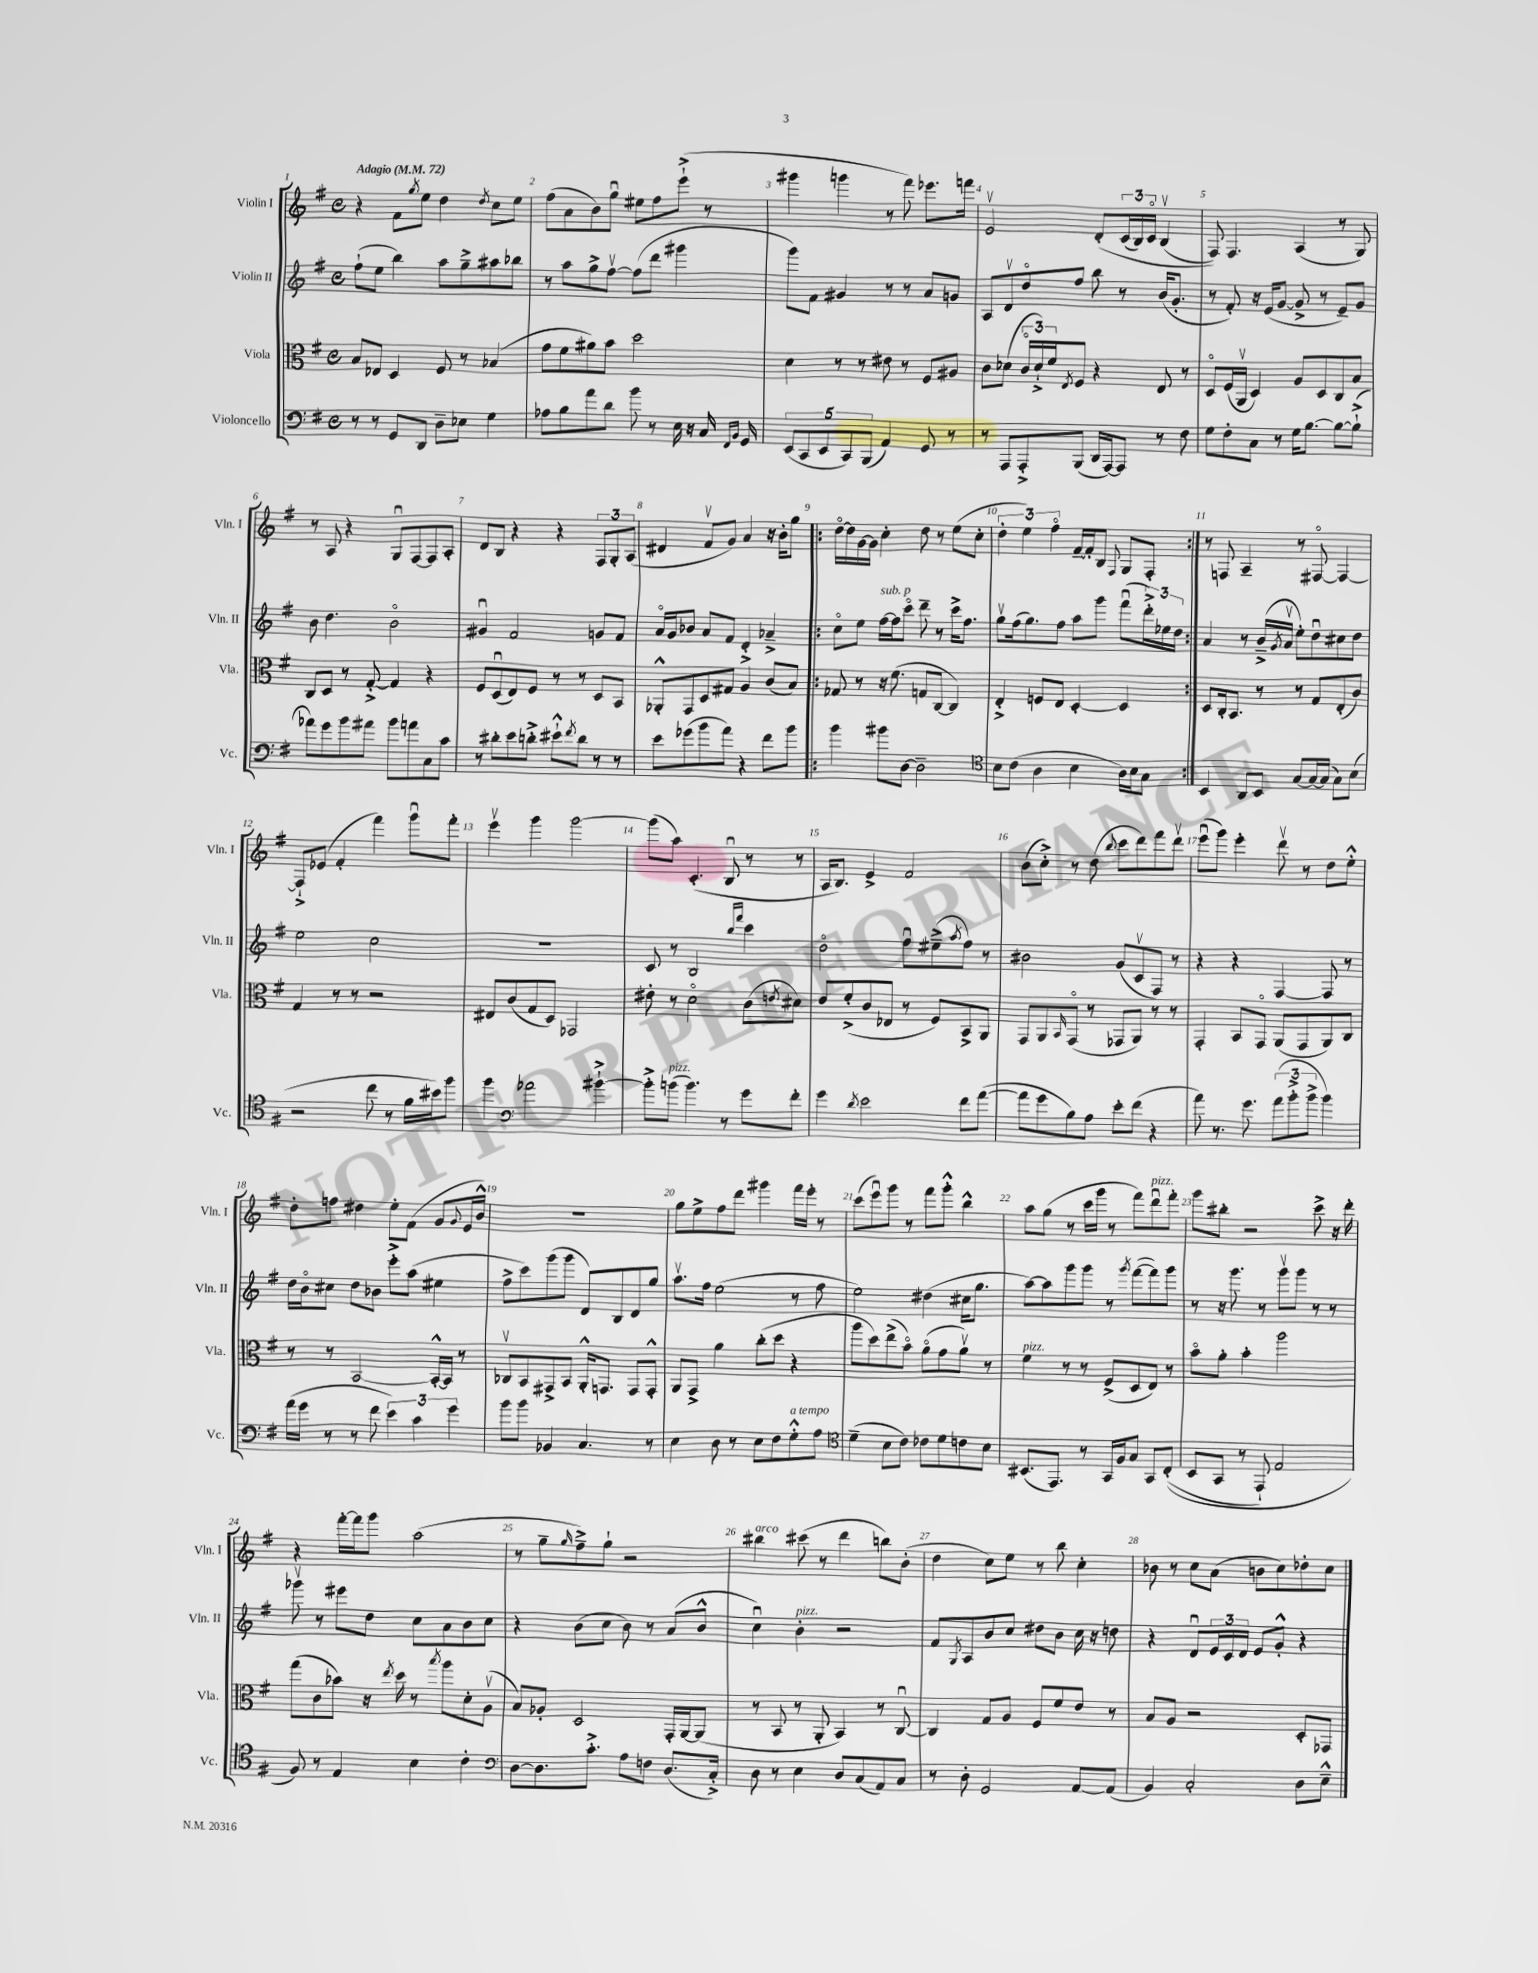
<<
\new StaffGroup <<
\new Staff = "s0" \with { instrumentName = "Violin I" shortInstrumentName = "Vln. I" } {
    \clef treble \key g \major \defaultTimeSignature \time 4/4 \tempo "Adagio" 4 = 72
    r4 fis'8 \acciaccatura { g''8 } e''8 d''4 \acciaccatura { d''8 } c''8 e''8 |
    fis''8( a'8 b'8) g''8\downbow eis''8 fis''8 e'''8-!->( r8 |
    gis'''4 g'''4 r8 fis'''8) ees'''8. f'''16 |
    e'2\upbow d'8-.\( \tuplet 3/2 { c'16( b16) c'16\flageolet } b4\upbow( |
    fis8)\) fis4. a4( r8 g8) |
    r8 a8 r4 g8\downbow fis8~ fis8 a8-. |
    d'8 b8 r4 r4 \tuplet 3/2 { fis8 g8-. a8( } |
    dis'4 fis'8\upbow g'8) a'4 r16 b'16-. g''8 |
    \repeat volta 2 { d''16~\flageolet d''16 g'16~ g'16 c''4-. d''8 r8 e''8( c''8-. |
    \tuplet 3/2 { d''4-. e''4) fis''4\flageolet } fis'16~-- fis'16-. b8 \appoggiatura { fis8 } g8 fis8-. | }
    r8 f8 a4-- r8 fis8~\flageolet fis4~ |
    fis8-!-> ees'8( fis'4-. fis'''4) g'''8\downbow fis'''8-. |
    e'''4\upbow g'''4 g'''2~ |
    g'''8( a''8) c'4.-.( b8\downbow r8 r8 |
    a16 b8.) e'4-> fis'2 |
    b'8( c''8-.->) r8 d''8( \appoggiatura { b''8 } c'''8 d'''8) fis'''8 d'''8\upbow |
    e'''8\downbow( g'''8) e'''4-. d'''8\upbow r8 d''8 e''8-.-^ |
    d''8-. f''8 dis''4 e''8-. fis'8( g'8 \appoggiatura { g'8 } e'16 b'16-^) |
    R1 |
    g''8 e''8-> fis''8 d'''8 gis'''4 fis'''16 e'''16-. r8 |
    c'''8( e'''8\downbow) g'''8 r8 fis'''8 g'''8-.-^ b''4-^ |
    a''8 g''8( r8 c'''16 g'''16 r8 fis'''8) d'''8\downbow^\markup { \italic "pizz." } fis'''8-. |
    g'''8 bis''8-. r2 c'''8-> r16 d'''16-. |
    r4 fis'''16~-. fis'''16 g'''8 a''2( |
    r8 g''8-- \grace { g''16 } fis''8--->) g''8-! r2 |
    bis''4^\markup { \italic "arco" } cis'''8( r8 d'''4 b''8) b'8-.( |
    d''4 c''8) e''8 r8 b''8 c''4-. |
    bes'8 r8 c''8 a'8( b'8 c''8) des''8-. c''8 \bar "|." |
}
\new Staff = "s1" \with { instrumentName = "Violin II" shortInstrumentName = "Vln. II" } {
    \clef treble \key g \major \defaultTimeSignature \time 4/4
    fis''8-!( e''8 b''4) a''8 g''8---> ais''8 bes''8 |
    r8 a''8 g''8-> fis''8~\upbow fis''8( d'''8 gis'''4 |
    g'''8) fis'8 gis'4 r8 r8 a'8 g'8 |
    a8 d'8\upbow d''8\flageolet fis''8 b''8 r8 b'16( g'8.-. |
    r8 fis'8-.) r16 e'16( g'8~ g'8-> r8 e'8--) g'8 |
    b'8 d''4. b'2\flageolet |
    gis'4\downbow fis'2 g'8 fis'8 |
    a'16\flageolet g'16 bes'8 a'8 fis'8 d'4-.-> aes'4---> |
    \repeat volta 2 { c''8\flageolet e''8 fis''16~^\markup { \italic "sub. p" } fis''16 c'''8\flageolet d'''8-- r8 c'''16-> fis''8. |
    g''8\upbow fis''16( g''8.) fis''8 a''8 g'''8 fis'''8\downbow( \tuplet 3/2 { d'''16-.->) ees''16 d''16 } | }
    a'4 r8 b'16--->( \acciaccatura { g'8 } a'16\upbow e''8-.) d''8\downbow cis''8 d''8 |
    e''2 c''2 |
    R1 |
    c'8 r8 b2 \grace { b''16 fis'''16 } c'''4 |
    d''2\flageolet fis''8\downbow eis''8--->( \acciaccatura { a''8 } fis''8) r8 |
    bis'2 g'8( c'8\upbow fis8) r8 |
    r4 r4 fis4~ fis8 r8 |
    d''16 b'16\flageolet cis''8 d''8 bes'8 e'''8-.-> a''8( eis''4 |
    fis''8-> c'''8) g'''8( g'''8 d'8) b8 d'8 g''8 |
    a''8.\upbow fis''16 e''2( r8 fis''8 |
    e''2) dis''4( cis''16 g''8. |
    a''8~) a''8 g'''8 g'''8 r8 \acciaccatura { g'''8 } fis'''8~( fis'''8) g'''8 |
    r8 r16 g'''8. r8 g'''8\upbow g'''8 r8 r8 |
    ges'''8\upbow r8 eis'''8 d''8 c''8 a'8 b'8 c''8 |
    r4 b'8( c''8 b'8) r8 a'8( b'8-^ |
    c''4\downbow) b'4-.^\markup { \italic "pizz." } r2 |
    fis'8 \acciaccatura { g8 } a8 b'8 c''8 dis''8 b'8 c''16 r16 d''8 |
    r4 d'8\downbow \tuplet 3/2 { e'16 c'16 d'16 } e'8 g'8-.-^ r4 \bar "|." |
}
\new Staff = "s2" \with { instrumentName = "Viola" shortInstrumentName = "Vla." } {
    \clef alto \key g \major \defaultTimeSignature \time 4/4
    b8 ees8 d4 fis8 r8 bes4( |
    g'8 fis'8 ais'8) b'8 d''2 |
    d'4 r8 r8 eis'8 r8 fis8 ais8 |
    c'8 des'8( \tuplet 3/2 { c'16\flageolet des'16-!->) fis'16 } \acciaccatura { e8 } fis8 r4 e8 r8 |
    d8\flageolet fis16( a,16\upbow d4) a8 d8 c8 b8 |
    c8 d8 r8 g8~-.-> g4 r4 |
    fis8 d8\downbow( e8) fis8 r8 r8 d8 b,8 |
    aes,8-.-^ g,8 d8 gis8 a4 c'8( b8) |
    \repeat volta 2 { ges8 r8 r16 fis'8.( g8 c8~ c4) |
    e4-.-> f8 e8 d4~-. d4 | }
    d8 c16-. b,8. r8 r8 g8 e8-.( c'8) |
    g4 r8 r8 r2 |
    eis8 c'8( g8 d8) ges,2 |
    eis'8-. r8 d'2\flageolet c'8( \acciaccatura { e'8 } dis'8) |
    e'8 fis'8-.->( c'8 ees8 r8 fis8) b,8-> a,8 |
    g,8 a,8 \grace { b,16 } g,8\flageolet( r8 ges,8 a,8) r8 r8 |
    g,4-. b,8 g,8\flageolet a,8( g,8 a,8) c8 |
    r8 r8 b,2~ b,16~-.-^ b,16 r8 |
    ces8\upbow b,8 gis,8-> b,8 a,16-.-^ g,8. g,8 g,8-.-^ |
    a,8 g,8-> a'4 c''8-.( d''8 r4 |
    a''8 d''8) e''8->( b'8\flageolet) a'8\flageolet( g'8 a'8\upbow) r8 |
    fis'4^\markup { \italic "pizz." } r8 r8 fis8->( d8 e8) r8 |
    b'8\flageolet a'8-. b'4-. a''2 |
    g''8( c'8 bes'8) r16 \acciaccatura { e''8 } d''16 r8 \acciaccatura { b''8 } a''8 d'8-. a8\upbow( |
    b8) aes8-. d2 g,16-. a,16~ a,8( |
    r8 b,8 r8 a,8-. b,4) r8 c8~\downbow |
    c4 g8 a8 fis8 fis'8 e'8 r8 |
    b8 a8 r2 d8-. ges,8 \bar "|." |
}
\new Staff = "s3" \with { instrumentName = "Violoncello" shortInstrumentName = "Vc." } {
    \clef bass \key g \major \defaultTimeSignature \time 4/4
    r8 r8 g,8 d,8 d8-- ees8 g4 |
    aes8 b8 a'8 d'8 b'8 r8 e16 r16 c16 \grace { fis,16 b,16 } g,16 |
    \tuplet 5/4 { e,8( c,8 e,8 c,8) b,,8( } a,4) g,8 r8 |
    r8 a,,8 a,,8-.-> b,,8( d,16 a,,16~) a,,8 r8 fis8 |
    g8 fis8-. c8 r8 g16 b8.~ b8~ b8-!->( |
    aes'8) g'8 b'8 ais'8 b'8 a'8 c8 c'8 |
    r8 dis'8-. e'8 d'8-.-> eis'8-!-^ \acciaccatura { fis'8 } d'8 r8 r8 |
    e'8 ges'8( b'8 a'8) r4 fis'8 b'8 |
    \repeat volta 2 { b'4 bis'8 d8~ d2-- |
    \clef tenor b8 c'8( a4 b4 a16) b16 g8 | }
    b,4 a,8 b,8 g8~ g16~ g16( g8) b8( |
    r2 c''8 r8 fis'16 bis'16) fis''8 |
    fis''4 \clef bass aes'2 bis'4~-!-> |
    bis'8-.-> b'8^\markup { \italic "pizz." }( b'4.) r8 g'8 fis'8-. |
    g'4 \acciaccatura { d'8 } e'2 fis'8 a'8~( |
    a'8 g'8 b8) a8 e'8-. fis'8( r4 |
    a'8) r8. g'8. \tuplet 3/2 { a'8( b'8-.-> b'8-> } b'4) |
    a'16( g'16 r8 r8 fis'8 \tuplet 3/2 { e'4) c'4 g'4 } |
    b'8 b'8 bes,4 c4. r8 |
    e4 d8 r8 e8 fis8 g8-.-^^\markup { \italic "a tempo" } a8 |
    \clef tenor d'4--( b8 c'8) ces'8 d'8 c'8 b8 |
    bis,8.( e,8.) r8 g,16 fis16 g8 g,8 c8-.(\( |
    b,8 g,8 r8 e,8-!) e2 |
    fis8\) r8 e4 b4 c'4-. |
    \clef bass d8~ d8. c'8.-.-> a8 f8 d8.( c16-.->) |
    d8 r8 e4 d8 c8( a,8) c8 |
    r8 d8-. g,2 a,8~ a,8( |
    b,4) c2-. d8 e8---^ \bar "|." |
}
>>
>>
\layout { \context { \Score \override BarNumber.break-visibility = ##(#f #t #t) barNumberVisibility = #all-bar-numbers-visible } }
